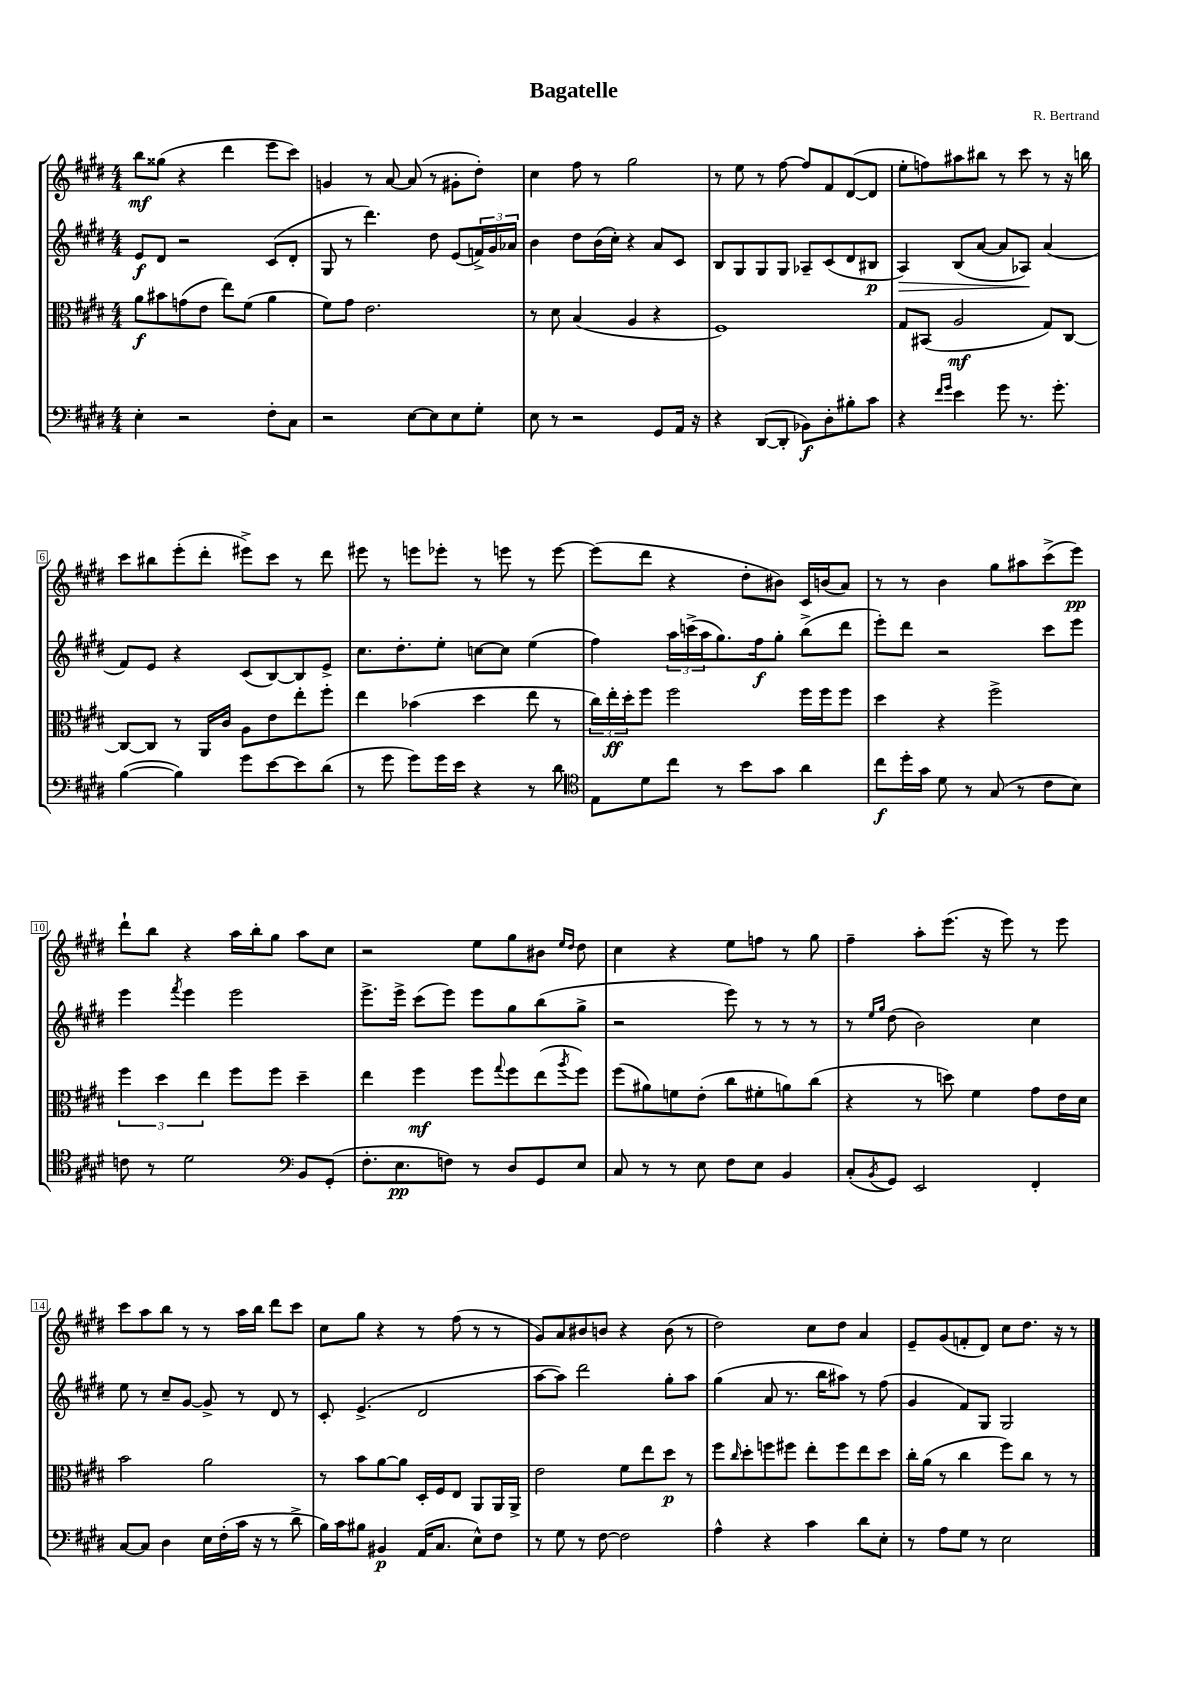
\header { title = "Bagatelle" composer = "R. Bertrand" }
<<
\new StaffGroup <<
\new Staff = "s0" {
    \clef treble \key e \major \numericTimeSignature \time 4/4
    b''8\mf gisis''8( r4 dis'''4 e'''8 cis'''8) |
    g'4 r8 a'8~ a'8( r8 gis'8-. dis''8-.) |
    cis''4 fis''8 r8 gis''2 |
    r8 e''8 r8 fis''8~ fis''8 fis'8 dis'8~( dis'8 |
    e''8-. f''8) ais''8 bis''8 r8 cis'''8 r8 r16 b''16 |
    cis'''8 bis''8 e'''8-.( dis'''8-. eis'''8->) cis'''8 r8 dis'''8 |
    eis'''8 r8 e'''8 ees'''8-. r8 e'''8 r8 e'''8~ |
    e'''8( dis'''8 r4 dis''8-. bis'8) cis'16 b'16( a'8) |
    r8 r8 b'4 gis''8 ais''8 cis'''8->( e'''8\pp) |
    dis'''8-! b''8 r4 a''16 b''16-. gis''8 a''8 cis''8 |
    r2 e''8 gis''8 bis'8 \grace { e''16 dis''16 } dis''8 |
    cis''4 r4 e''8 f''8 r8 gis''8 |
    fis''4-- a''8-. e'''8.( r16 e'''8) r8 e'''8 |
    cis'''8 a''8 b''8 r8 r8 a''16 b''16 dis'''8 cis'''8 |
    cis''8 gis''8 r4 r8 fis''8( r8 r8 |
    gis'8) a'8 bis'8 b'8 r4 b'8( r8 |
    dis''2) cis''8 dis''8 a'4 |
    e'8-- gis'8( f'8-. dis'8) cis''8 dis''8. r16 r8 \bar "|." |
}
\new Staff = "s1" {
    \clef treble \key e \major \numericTimeSignature \time 4/4
    e'8\f dis'8 r2 cis'8( dis'8-. |
    gis8 r8 dis'''4.) dis''8 e'8( \tuplet 3/2 { f'16->) gis'16 aes'16 } |
    b'4 dis''8 b'16( cis''16-.) r4 a'8 cis'8 |
    b8 gis8 gis8 gis8 aes8-- cis'8( dis'8 bis8\p |
    a4\>) b8( a'8~ a'8 aes8\!) a'4( |
    fis'8) e'8 r4 cis'8( b8~) b8 e'8-> |
    cis''8. dis''8.-. e''8-. c''8~ c''8 e''4( |
    fis''4) \tuplet 3/2 { a''16 c'''16->( a''16 } gis''8.) fis''16\f gis''8-. b''8->( dis'''8 |
    e'''8-.) dis'''8 r2 cis'''8 e'''8 |
    e'''4 \acciaccatura { fis'''8 } e'''4 e'''2 |
    e'''8.-> e'''16-> cis'''8( e'''8) e'''8 gis''8 b''8( gis''8-> |
    r2 e'''8) r8 r8 r8 |
    r8 \grace { e''16 gis''16 } dis''8( b'2) cis''4 |
    e''8 r8 cis''8-- gis'8~ gis'8-> r8 dis'8 r8 |
    cis'8-. e'4.->( dis'2 |
    a''8~ a''8) dis'''2 gis''8-. a''8 |
    gis''4( a'8 r8. b''16 ais''8) r8 fis''8( |
    gis'4 fis'8) gis8 gis2 \bar "|." |
}
\new Staff = "s2" {
    \clef alto \key e \major \numericTimeSignature \time 4/4
    a'8\f bis'8 g'8( e'8 e''8) fis'8( a'4 |
    fis'8) gis'8 e'2. |
    r8 dis'8 b4( a4 r4 |
    fis1) |
    gis8 bis,8( a2\mf gis8) cis8~ |
    cis8~ cis8 r8 a,16 cis'16 a8 e'8 e''8-. fis''8-. |
    e''4 bes'4( dis''4 e''8 r8 |
    \tuplet 3/2 { cis''16) e''16-.\ff dis''16-. } fis''8 fis''2 fis''16 fis''16 fis''8 |
    dis''4 r4 fis''2-> |
    \tuplet 3/2 { fis''4 dis''4 e''4 } fis''8 fis''8 dis''4-- |
    e''4 fis''4\mf fis''8 \appoggiatura { gis''8 } fis''8 e''8( \acciaccatura { a''8 } fis''8) |
    fis''8( ais'8) f'8 e'8-.( cis''8 fis'8-. a'8) cis''8( |
    r4 r8 d''8) fis'4 gis'8 e'16 dis'16 |
    b'2 a'2 |
    r8 b'8 a'8~ a'8 dis16-. fis16 e8 a,8 a,16 a,16-> |
    e'2 fis'8 e''8 dis''8\p r8 |
    fis''8 \grace { cis''16 } dis''8-. f''8 fis''8 e''8-. fis''8 e''8 dis''8 |
    cis''16-. a'16( r8 cis''4 fis''8) cis''8 r8 r8 \bar "|." |
}
\new Staff = "s3" {
    \clef bass \key e \major \numericTimeSignature \time 4/4
    e4-. r2 fis8-. cis8 |
    r2 e8~ e8 e8 gis8-. |
    e8 r8 r2 gis,8 a,16 r16 |
    r4 dis,8~( dis,8-. bes,8\f) dis8-. bis8-. cis'8 |
    r4 \grace { fis'16 gis'16 } e'4 gis'8 r8. gis'8.-. |
    b4~( b4) gis'8 e'8~ e'8 dis'8( |
    r8 gis'8 gis'8) gis'16 e'16 r4 r8 dis'8 |
    \clef tenor e8 dis'8 cis''8 r8 b'8 gis'8 a'4 |
    cis''8\f dis''16-. gis'16 dis'8 r8 gis8( r8 cis'8 b8) |
    c'8 r8 dis'2 \clef bass b,8 gis,8-.( |
    fis8.-. e8.\pp f8) r8 dis8 gis,8 e8 |
    cis8 r8 r8 e8 fis8 e8 b,4 |
    cis8-.( \acciaccatura { b,8 } gis,8) e,2 fis,4-. |
    cis8~ cis8 dis4 e16 fis16-.( cis'16 r16 r8 dis'8-> |
    b16) cis'16 bis8 bis,4\p a,16( cis8. e8-^) fis8 |
    r8 gis8 r8 fis8~ fis2 |
    a4-^ r4 cis'4 dis'8 e8-. |
    r8 a8 gis8 r8 e2 \bar "|." |
}
>>
>>
\layout { \context { \Score \override BarNumber.stencil = #(make-stencil-boxer 0.1 0.3 ly:text-interface::print) } }
